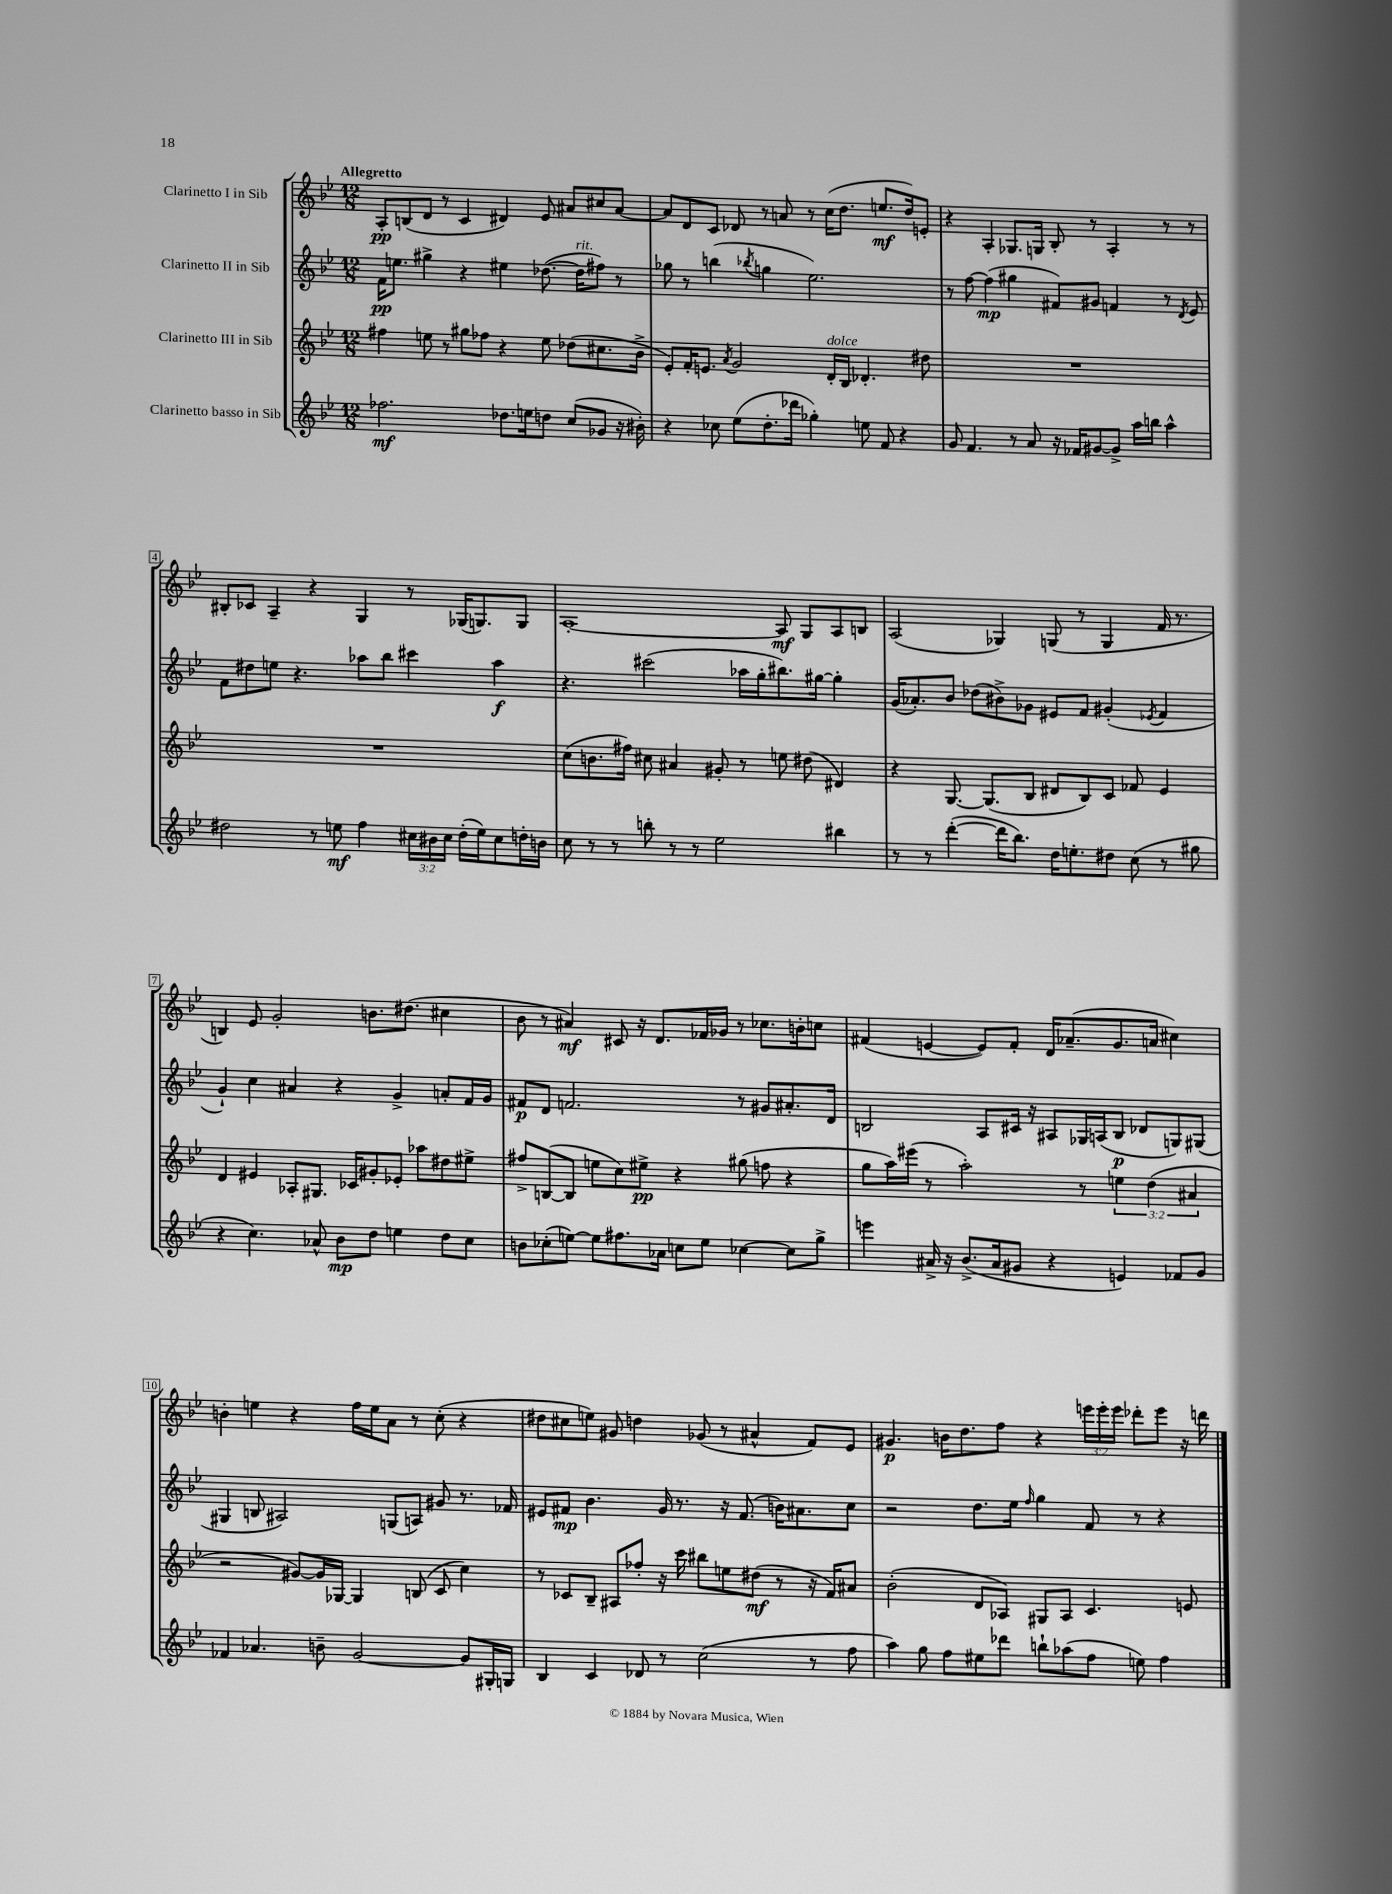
<<
\new StaffGroup <<
\new Staff = "s0" \with { instrumentName = "Clarinetto I in Sib" } {
    \clef treble \key bes \major \numericTimeSignature \time 12/8 \override Staff.TupletNumber.text = #tuplet-number::calc-fraction-text \tempo "Allegretto"
    a8-.\pp b8( d'8 r8 c'4 dis'4) ees'8 ais'8 cis''8 ais'8~ |
    ais'8 d'8 c'8 des'8 r8 a'8 r8 c''16( d''8. e''8.\mf d''16) e'8-. |
    r4 a4-. ges8. g16 bes8-. r8 a4-. r8 r8 |
    bis8-. ces'8 a4-- r4 g4 r8 ges16( g8.) g8 |
    a1~-. a8\mf g8 a8 b8 |
    a2( ges4) g8( r8 g4 f'16 r8. |
    b4) ees'8 g'2-. b'8. dis''8.( cis''4 |
    bes'8 r8 ais'4\mf) cis'8 r16 d'8. fes'16 ges'16 r8 ces''8. b'16-. c''8 |
    fis'4( e'4~ e'8) fis'8-. d'16 aes'8.--( g'8. a'16 cis''4) |
    b'4-. e''4 r4 f''16 e''16 a'8 r8 c''8-.( r4 |
    dis''8 cis''8 e''8) gis'8 d''4 ges'8( r8 ais'4-^ f'8) ees'8 |
    gis'4.\p b'16 d''8. f''8 r4 \tuplet 3/2 { e'''16 e'''16-. e'''16 } des'''8-. e'''8 r16 d'''16 \bar "|." |
}
\new Staff = "s1" \with { instrumentName = "Clarinetto II in Sib" } {
    \clef treble \key bes \major \numericTimeSignature \time 12/8
    f'16\pp e''8. gis''4-> r4 eis''4 des''8.~( des''16^\markup { \italic "rit." } fis''8) r8 |
    ges''8 r8 b''4( \acciaccatura { bes''8 } g''4 ees''2.) |
    r8 f''8~ f''4\mp( gis''4 fis'8) gis'8 f'4 r8 \acciaccatura { d'8 } ees'8 |
    f'8 dis''8 e''8 r4. aes''8 bes''8 cis'''4 aes''4\f |
    r4. cis'''2( aes''16 g''16-. bis''8.) gis''16~ gis''4-. |
    g'16( aes'8.-.) bes'8 des''8( bis'8->) ges'8 eis'8 f'8 gis'4-.( \acciaccatura { ees'8 } f'4 |
    g'4-!) c''4 ais'4 r4 g'4-> a'8-. f'16 g'16 |
    fis'8\p d'8 f'2. r8 gis'8 ais'8.-. d'16 |
    b2 a8 cis'16 r16 ais8 ges16 a16( b8\p des'8 g8) gis8( |
    gis4 b8 ais2) g8( a8) gis'8 r8. fes'16 |
    eis'8 fis'8\mp bes'4. g'16 r8. r16 fis'8.( b'16) ais'8. c''8 |
    r2 d''8. ees''16 \grace { f''16 } g''4 f'8 r8 r4 \bar "|." |
}
\new Staff = "s2" \with { instrumentName = "Clarinetto III in Sib" } {
    \clef treble \key bes \major \numericTimeSignature \time 12/8 \override Staff.TupletNumber.text = #tuplet-number::calc-fraction-text
    fis''4 e''8 r8 gis''8 fes''8 r4 e''8 des''8( cis''8. bes'16-> |
    ees'8-.) f'16-. e'8. \acciaccatura { a'8 } g'2 d'16-.^\markup { \italic "dolce" } bes16 des'4.-. dis''8 |
    R1. |
    R1. |
    c''8( b'8. fis''16) cis''8 ais'4 gis'8-. r8 e''8 dis''8( dis'4) |
    r4 g8.~ g8.( bes8 dis'8 bes8) c'8 fes'8 ees'4 |
    d'4 eis'4 aes8-. gis8. ces'16 gis'8-. ees'8-. aes''8 dis''8 eis''8-> |
    fis''8-> b8~( b8 e''8 c''8) eis''8->\pp r4 gis''8( f''8 r4 |
    g''8 a''16) eis'''16( r8 a''2-.) r8 \tuplet 3/2 { e''4 d''4( ais'4 } |
    r2 gis'8~) gis'16 ges16~ ges4 b8( c'8 c''4) |
    r8 ces'8 bes8-- ais8 fes''8-. r16 c'''16 bis''8 e''8 dis''8\mf( r8 r16 f'16) ais'8 |
    bes'2-.( d'8 aes8) gis8 aes8 c'4. e'8 \bar "|." |
}
\new Staff = "s3" \with { instrumentName = "Clarinetto basso in Sib" } {
    \clef treble \key bes \major \numericTimeSignature \time 12/8 \override Staff.TupletNumber.text = #tuplet-number::calc-fraction-text
    fes''2.\mf des''8. e''16 d''8 c''8( ges'8 r16 bis'16-.) |
    r4 ces''8 ees''8( d''8.-. des'''16 ges''4-.) e''8 f'8 r4 |
    g'8 f'4. r8 a'8 r16 fes'16 gis'8~ gis'8-> a''16 b''16 a''4-^ |
    dis''2 r8 e''8\mf f''4 \tuplet 3/2 { cis''16 bis'16 cis''16 } dis''16-.( e''16) cis''8 d''16-. b'16 |
    c''8 r8 r8 b''8-. r8 r8 ees''2 bis''4 |
    r8 r8 d'''4~-.( d'''16 bes''8.) d''16 e''8.-. dis''8 c''8( r8 gis''8 |
    r4 c''4.) aes'8-^ bes'8\mp d''8 e''4 d''8 c''8 |
    b'8 ces''8-.( e''8~) e''8 fis''8. aes'16 c''8 e''8 ces''4~ ces''8 g''8-> |
    e'''4 ais'16-> r16 bes'8.->( ais'16 gis'8 r4 e'4) fes'8 gis'8 |
    fes'4 aes'4. b'8-- g'2~ g'8 gis16-. g16 |
    bes4 c'4 des'8 r8 c''2( r8 f''8 |
    a''4) g''8 f''8 eis''8 des'''8 b''8-! aes''8( f''8 e''8) f''4 \bar "|." |
}
>>
>>
\layout { \context { \Score \override BarNumber.stencil = #(make-stencil-boxer 0.1 0.3 ly:text-interface::print) } }
